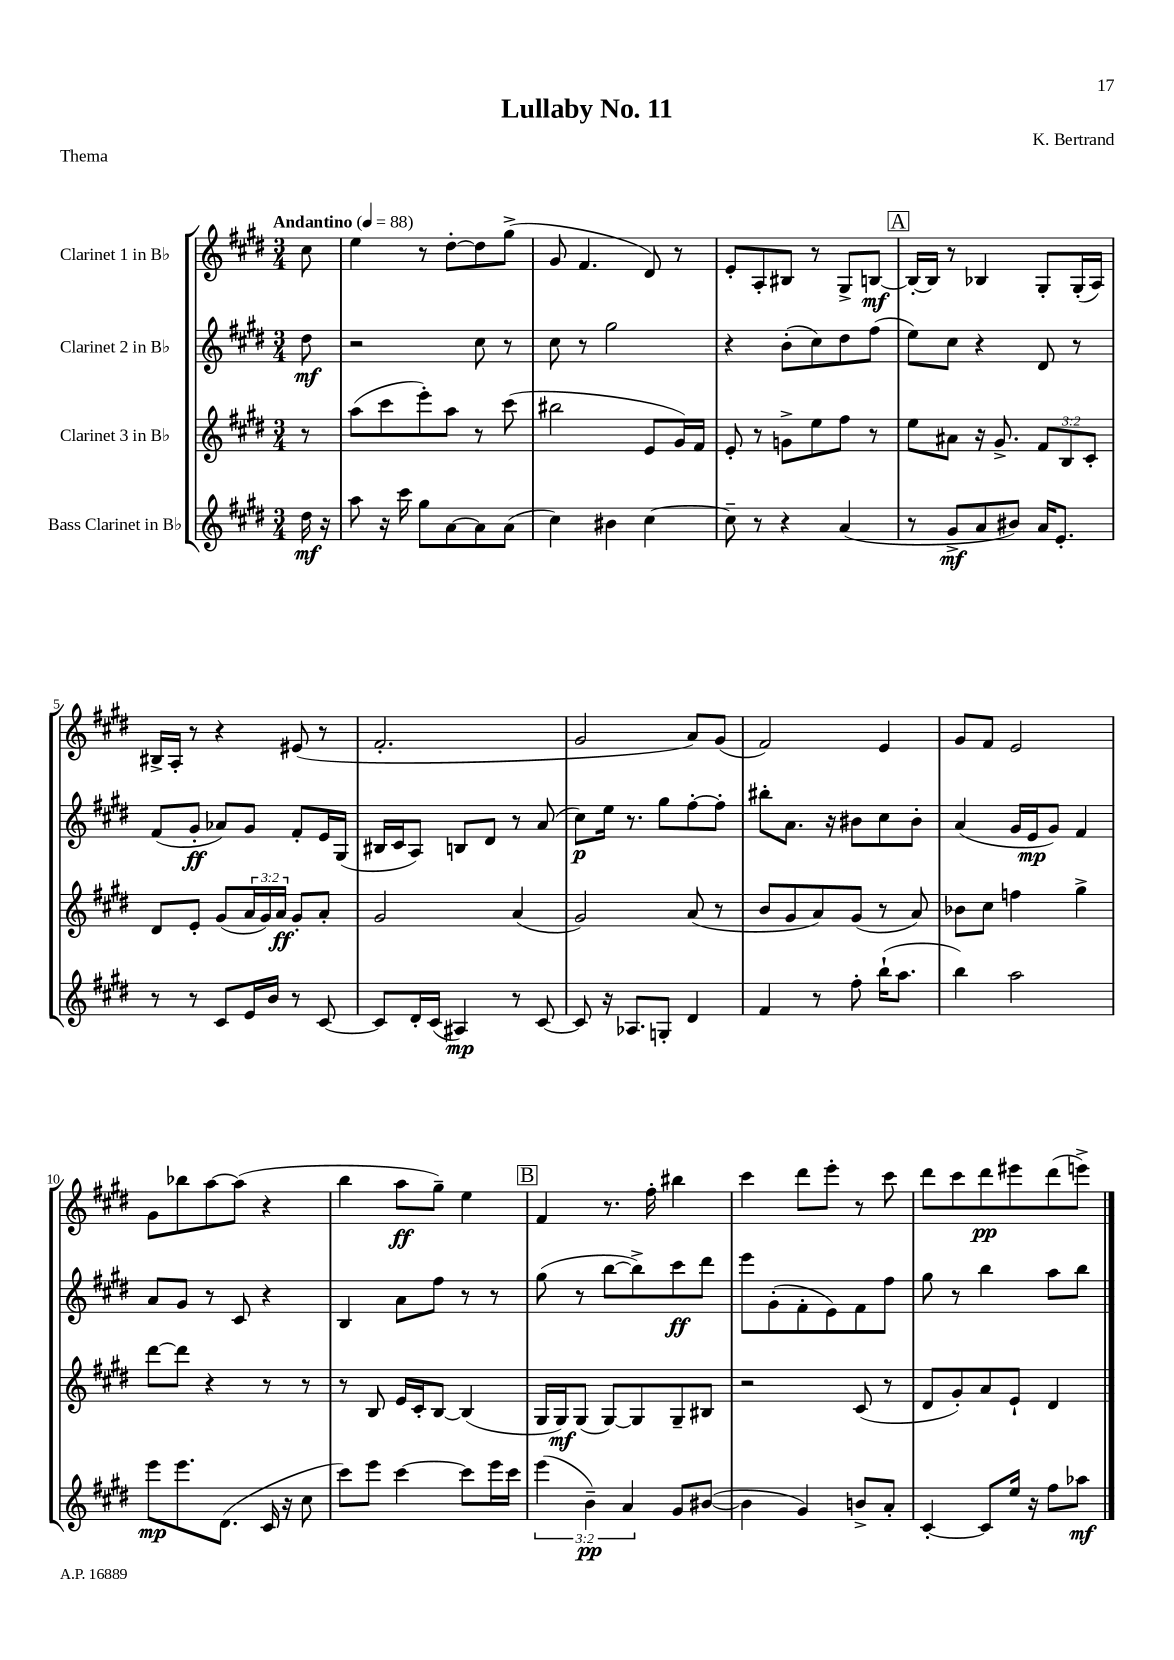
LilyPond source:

\header { title = "Lullaby No. 11" composer = "K. Bertrand" piece = "Thema" }
<<
\new StaffGroup <<
\new Staff = "s0" \with { instrumentName = "Clarinet 1 in Bb" } {
    \clef treble \key e \major \numericTimeSignature \time 3/4 \partial 8 \tempo "Andantino" 4 = 88
    cis''8 |
    e''4 r8 dis''8~-. dis''8 gis''8->( |
    gis'8 fis'4. dis'8) r8 |
    e'8-. a8-. bis8 r8 gis8-> b8~\mf |
    \mark \markup { \box "A" } b16~-. b16 r8 bes4 gis8-. gis16-.( a16) |
    bis16-> a16-. r8 r4 eis'8( r8 |
    fis'2.-. |
    gis'2 a'8) gis'8( |
    fis'2) e'4 |
    gis'8 fis'8 e'2 |
    gis'8 bes''8 a''8~ a''8( r4 |
    b''4 a''8\ff gis''8--) e''4 |
    \mark \markup { \box "B" } fis'4 r8. fis''16-. bis''4 |
    cis'''4 dis'''8 e'''8-. r8 cis'''8 |
    dis'''8 cis'''8 dis'''8\pp eis'''8 dis'''8( e'''8->) \bar "|." |
}
\new Staff = "s1" \with { instrumentName = "Clarinet 2 in Bb" } {
    \clef treble \key e \major \numericTimeSignature \time 3/4 \partial 8
    dis''8\mf |
    r2 cis''8 r8 |
    cis''8 r8 gis''2 |
    r4 b'8-.( cis''8) dis''8 fis''8( |
    \mark \markup { \box "A" } e''8) cis''8 r4 dis'8 r8 |
    fis'8( gis'8-.\ff aes'8) gis'8 fis'8-. e'16 gis16( |
    bis16 cis'16 a8) b8 dis'8 r8 a'8( |
    cis''8\p) e''16 r8. gis''8 fis''8~-. fis''8-. |
    bis''8-. a'8. r16 bis'8 cis''8 bis'8-. |
    a'4( gis'16 e'16\mp gis'8) fis'4 |
    a'8 gis'8 r8 cis'8 r4 |
    b4 a'8 fis''8 r8 r8 |
    \mark \markup { \box "B" } gis''8( r8 b''8~ b''8->) cis'''8\ff dis'''8 |
    e'''8 gis'8-.( fis'8-. e'8) fis'8 fis''8 |
    gis''8 r8 b''4 a''8 b''8 \bar "|." |
}
\new Staff = "s2" \with { instrumentName = "Clarinet 3 in Bb" } {
    \clef treble \key e \major \numericTimeSignature \time 3/4 \override Staff.TupletNumber.text = #tuplet-number::calc-fraction-text \partial 8
    r8 |
    a''8( cis'''8 e'''8-.) a''8 r8 cis'''8( |
    bis''2 e'8 gis'16) fis'16 |
    e'8-. r8 g'8-> e''8 fis''8 r8 |
    \mark \markup { \box "A" } e''8 ais'8 r16 gis'8.-> \tuplet 3/2 { fis'8 b8 cis'8-. } |
    dis'8 e'8-. gis'8( \tuplet 3/2 { a'16 gis'16) a'16\ff } gis'8-. a'8-. |
    gis'2 a'4( |
    gis'2) a'8( r8 |
    b'8 gis'8 a'8) gis'8( r8 a'8) |
    bes'8 cis''8 f''4 gis''4-> |
    dis'''8~ dis'''8 r4 r8 r8 |
    r8 b8 e'16 cis'16-. b8~ b4( |
    \mark \markup { \box "B" } gis16 gis16\mf) gis8( gis8~) gis8 gis8-- bis8 |
    r2 cis'8( r8 |
    dis'8 gis'8-.) a'8 e'8-! dis'4 \bar "|." |
}
\new Staff = "s3" \with { instrumentName = "Bass Clarinet in Bb" } {
    \clef treble \key e \major \numericTimeSignature \time 3/4 \override Staff.TupletNumber.text = #tuplet-number::calc-fraction-text \partial 8
    dis''16\mf r16 |
    a''8 r16 cis'''16 gis''8 a'8~ a'8 a'8( |
    cis''4) bis'4 cis''4~ |
    cis''8-- r8 r4 a'4( |
    \mark \markup { \box "A" } r8 gis'8->\mf a'8 bis'8) a'16 e'8.-. |
    r8 r8 cis'8 e'16 b'16 r8 cis'8~ |
    cis'8 dis'16-. cis'16( ais4\mp) r8 cis'8~ |
    cis'8 r16 aes8. g8-. dis'4 |
    fis'4 r8 fis''8-. b''16-!( a''8. |
    b''4) a''2 |
    e'''8\mp e'''8. dis'8.( cis'16 r16 cis''8 |
    cis'''8) e'''8 cis'''4~ cis'''8 e'''16 cis'''16 |
    \mark \markup { \box "B" } \tuplet 3/2 { e'''4( b'4--\pp) a'4 } gis'8 bis'8~( |
    bis'4 gis'4) b'8-> a'8-. |
    cis'4~-. cis'8 e''16 r16 fis''8 aes''8\mf \bar "|." |
}
>>
>>
